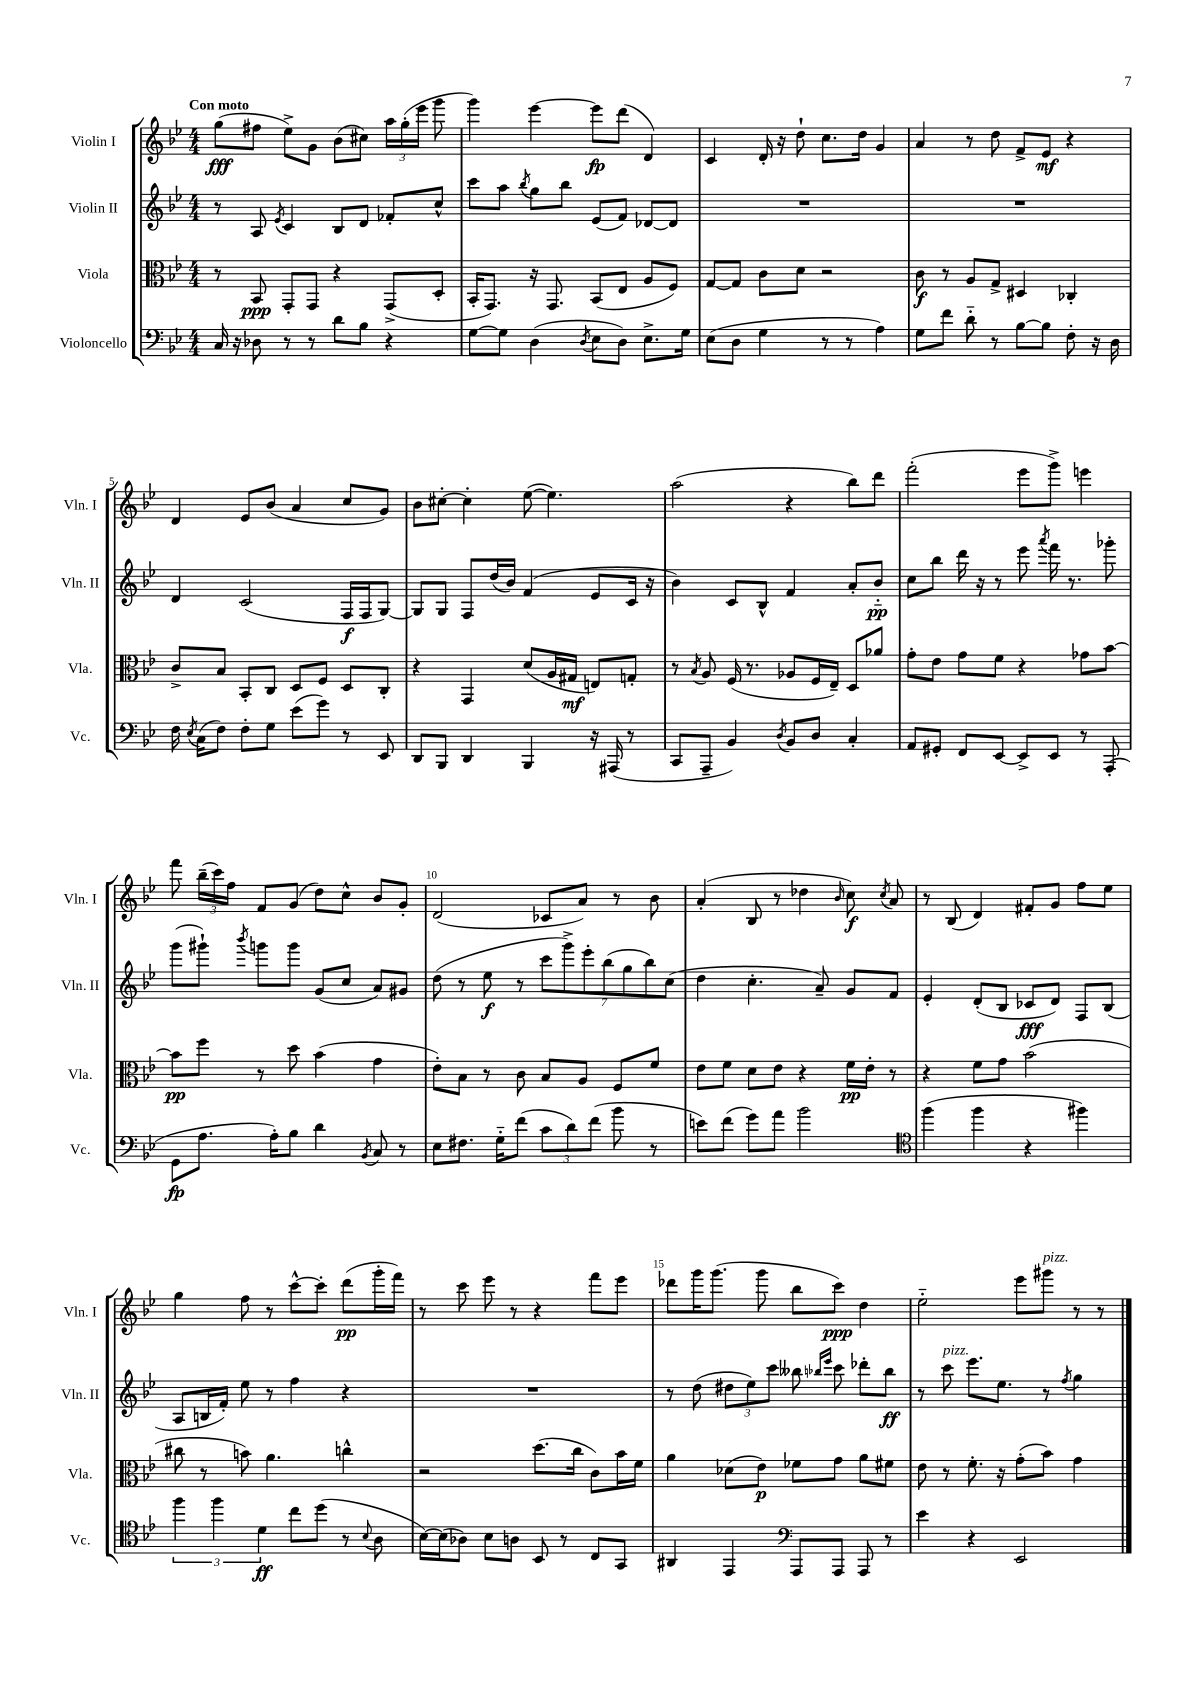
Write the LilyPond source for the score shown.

<<
\new StaffGroup <<
\new Staff = "s0" \with { instrumentName = "Violin I" shortInstrumentName = "Vln. I" } {
    \clef treble \key bes \major \numericTimeSignature \time 4/4 \tempo "Con moto"
    \autoBeamOff g''8[\fff( fis''8] ees''8[->) g'8] bes'8[( cis''8]) \tuplet 3/2 { a''16[ g''16-.( ees'''16] } g'''8 |
    g'''4) ees'''4~ ees'''8[\fp d'''8]( d'4) |
    c'4 d'16-. r16 d''8-! c''8.[ d''16] g'4 |
    a'4 r8 d''8 f'8[-> ees'8]\mf r4 |
    d'4 ees'8[ bes'8]( a'4 c''8[ g'8]) |
    bes'8[ cis''8]~-. cis''4-. ees''8~( ees''4.) |
    a''2( r4 bes''8[) d'''8] |
    f'''2-.( ees'''8[ g'''8]->) e'''4 |
    f'''8 \tuplet 3/2 { bes''16[--( c'''16) f''16] } f'8[ g'8]( d''8[) c''8]-^ bes'8[ g'8]-. |
    d'2( ces'8[ a'8]) r8 bes'8 |
    a'4-.( bes8 r8 des''4 \grace { bes'16 } c''8\f) \acciaccatura { c''8 } a'8 |
    r8 bes8( d'4) fis'8[-. g'8] f''8[ ees''8] |
    g''4 f''8 r8 c'''8[~-^ c'''8]-. d'''8[\pp( g'''16-. f'''16]) |
    r8 c'''8 ees'''8 r8 r4 f'''8[ ees'''8] |
    des'''8[ g'''16 g'''8.]( g'''8 bes''8[ c'''8]\ppp) d''4 |
    ees''2-_ ees'''8[ gis'''8]^\markup { \italic "pizz." } r8 r8 \bar "|." |
}
\new Staff = "s1" \with { instrumentName = "Violin II" shortInstrumentName = "Vln. II" } {
    \clef treble \key bes \major \numericTimeSignature \time 4/4
    \autoBeamOff r8 a8 \acciaccatura { ees'8 } c'4 bes8[ d'8] fes'8[-. c''8]-^ |
    c'''8[ a''8] \acciaccatura { bes''8 } g''8[ bes''8] ees'8[( f'8]) des'8[~ des'8] |
    R1 |
    R1 |
    d'4 c'2( f16[\f f16 g8]~) |
    g8[ g8] f8[ d''16( bes'16]) f'4( ees'8[ c'16] r16 |
    bes'4) c'8[ bes8]-^ f'4 a'8[-. bes'8]-_\pp |
    c''8[ bes''8] d'''16 r16 r8 ees'''8 \acciaccatura { a'''8 } f'''16 r8. ges'''8-. |
    g'''8[( gis'''8]-!) \acciaccatura { bes'''8 } g'''8[ g'''8] g'8[( c''8] a'8[) gis'8] |
    d''8( r8 ees''8\f r8 \tuplet 7/4 { c'''8[ g'''8->) ees'''8-. bes''8( g''8 bes''8) c''8]( } |
    d''4 c''4.-. a'8--) g'8[ f'8] |
    ees'4-. d'8[-.( bes8] ces'8[\fff d'8]) f8[ bes8]( |
    a8[ b16 f'16]-.) ees''8 r8 f''4 r4 |
    R1 |
    r8 d''8( \tuplet 3/2 { dis''8[ ees''8) c'''8] } beses''8 \grace { bes''16[ ees'''16] } c'''8 des'''8[-. bes''8]\ff |
    r8 c'''8^\markup { \italic "pizz." } ees'''8.[ ees''8.] r8 \acciaccatura { f''8 } g''4 \bar "|." |
}
\new Staff = "s2" \with { instrumentName = "Viola" shortInstrumentName = "Vla." } {
    \clef alto \key bes \major \numericTimeSignature \time 4/4
    \autoBeamOff r8 bes,8\ppp g,8[-. g,8] r4 g,8[->( d8]-. |
    bes,16[-. g,8.]) r16 g,8. bes,8[( ees8] a8[ f8]) |
    g8[~ g8] c'8[ d'8] r2 |
    c'8\f r8 a8[ g8]-> dis4 ces4-. |
    c'8[-> bes8] bes,8[-. c8] d8[ f8] d8[ c8]-. |
    r4 g,4 d'8[( a16 gis16]\mf e8[) g8]-. |
    r8 \acciaccatura { bes8 } a8 f16( r8. aes8[ f16 ees16]--) d8[ aes'8] |
    g'8[-. ees'8] g'8[ f'8] r4 ges'8[ bes'8]~ |
    bes'8[\pp f''8] r8 d''8 bes'4( g'4 |
    ees'8[-.) bes8] r8 c'8 bes8[ a8] f8[ f'8] |
    ees'8[ f'8] d'8[ ees'8] r4 f'16[\pp ees'16]-. r8 |
    r4 f'8[ g'8] bes'2( |
    cis''8 r8 b'8) a'4. c''4-^ |
    r2 d''8.[( c''16] c'8[) bes'16 f'16] |
    a'4 des'8[( ees'8]\p) fes'8[ g'8] a'8[ fis'8] |
    ees'8 r8 f'8.-. r16 g'8[-.( bes'8]) g'4 \bar "|." |
}
\new Staff = "s3" \with { instrumentName = "Violoncello" shortInstrumentName = "Vc." } {
    \clef bass \key bes \major \numericTimeSignature \time 4/4
    \autoBeamOff c16 r16 des8 r8 r8 d'8[ bes8] r4 |
    g8[~ g8] d4( \acciaccatura { d8 } ees8[ d8]) ees8.[-> g16] |
    ees8[( d8] g4 r8 r8 a4) |
    g8[ f'8] d'8-_ r8 bes8[~ bes8] f8-. r16 d16 |
    f16 \acciaccatura { ees8 } c16[( f8]) f8[-. g8] ees'8[( g'8]) r8 ees,8 |
    d,8[ bes,,8] d,4 bes,,4 r16 ais,,16( r8 |
    c,8[ a,,8]-- bes,4) \acciaccatura { d8 } bes,8[ d8] c4-. |
    a,8[ gis,8]-. f,8[ ees,8]~ ees,8[-> ees,8] r8 a,,8-.( |
    g,8[\fp a8.] a16[-.) bes8] d'4 \acciaccatura { bes,8 } c8 r8 |
    ees8[ fis8.] g16[-_ f'8]( \tuplet 3/2 { c'8[ d'8) f'8]( } bes'8 r8 |
    e'8[) f'8]( g'8[) a'8] bes'2 |
    \clef tenor f''4( f''4 r4 fis''4) |
    \tuplet 3/2 { f''4 f''4 d'4\ff } c''8[ d''8]( r8 \appoggiatura { bes8 } a8 |
    bes16[~) bes16( aes8]) bes8[ a8] bes,8 r8 c8[ g,8] |
    ais,4 ees,4 \clef bass a,,8[ a,,8] a,,8 r8 |
    ees'4 r4 ees,2 \bar "|." |
}
>>
>>
\layout { \context { \Score \override BarNumber.break-visibility = ##(#f #t #t) barNumberVisibility = #(every-nth-bar-number-visible 5) } }
